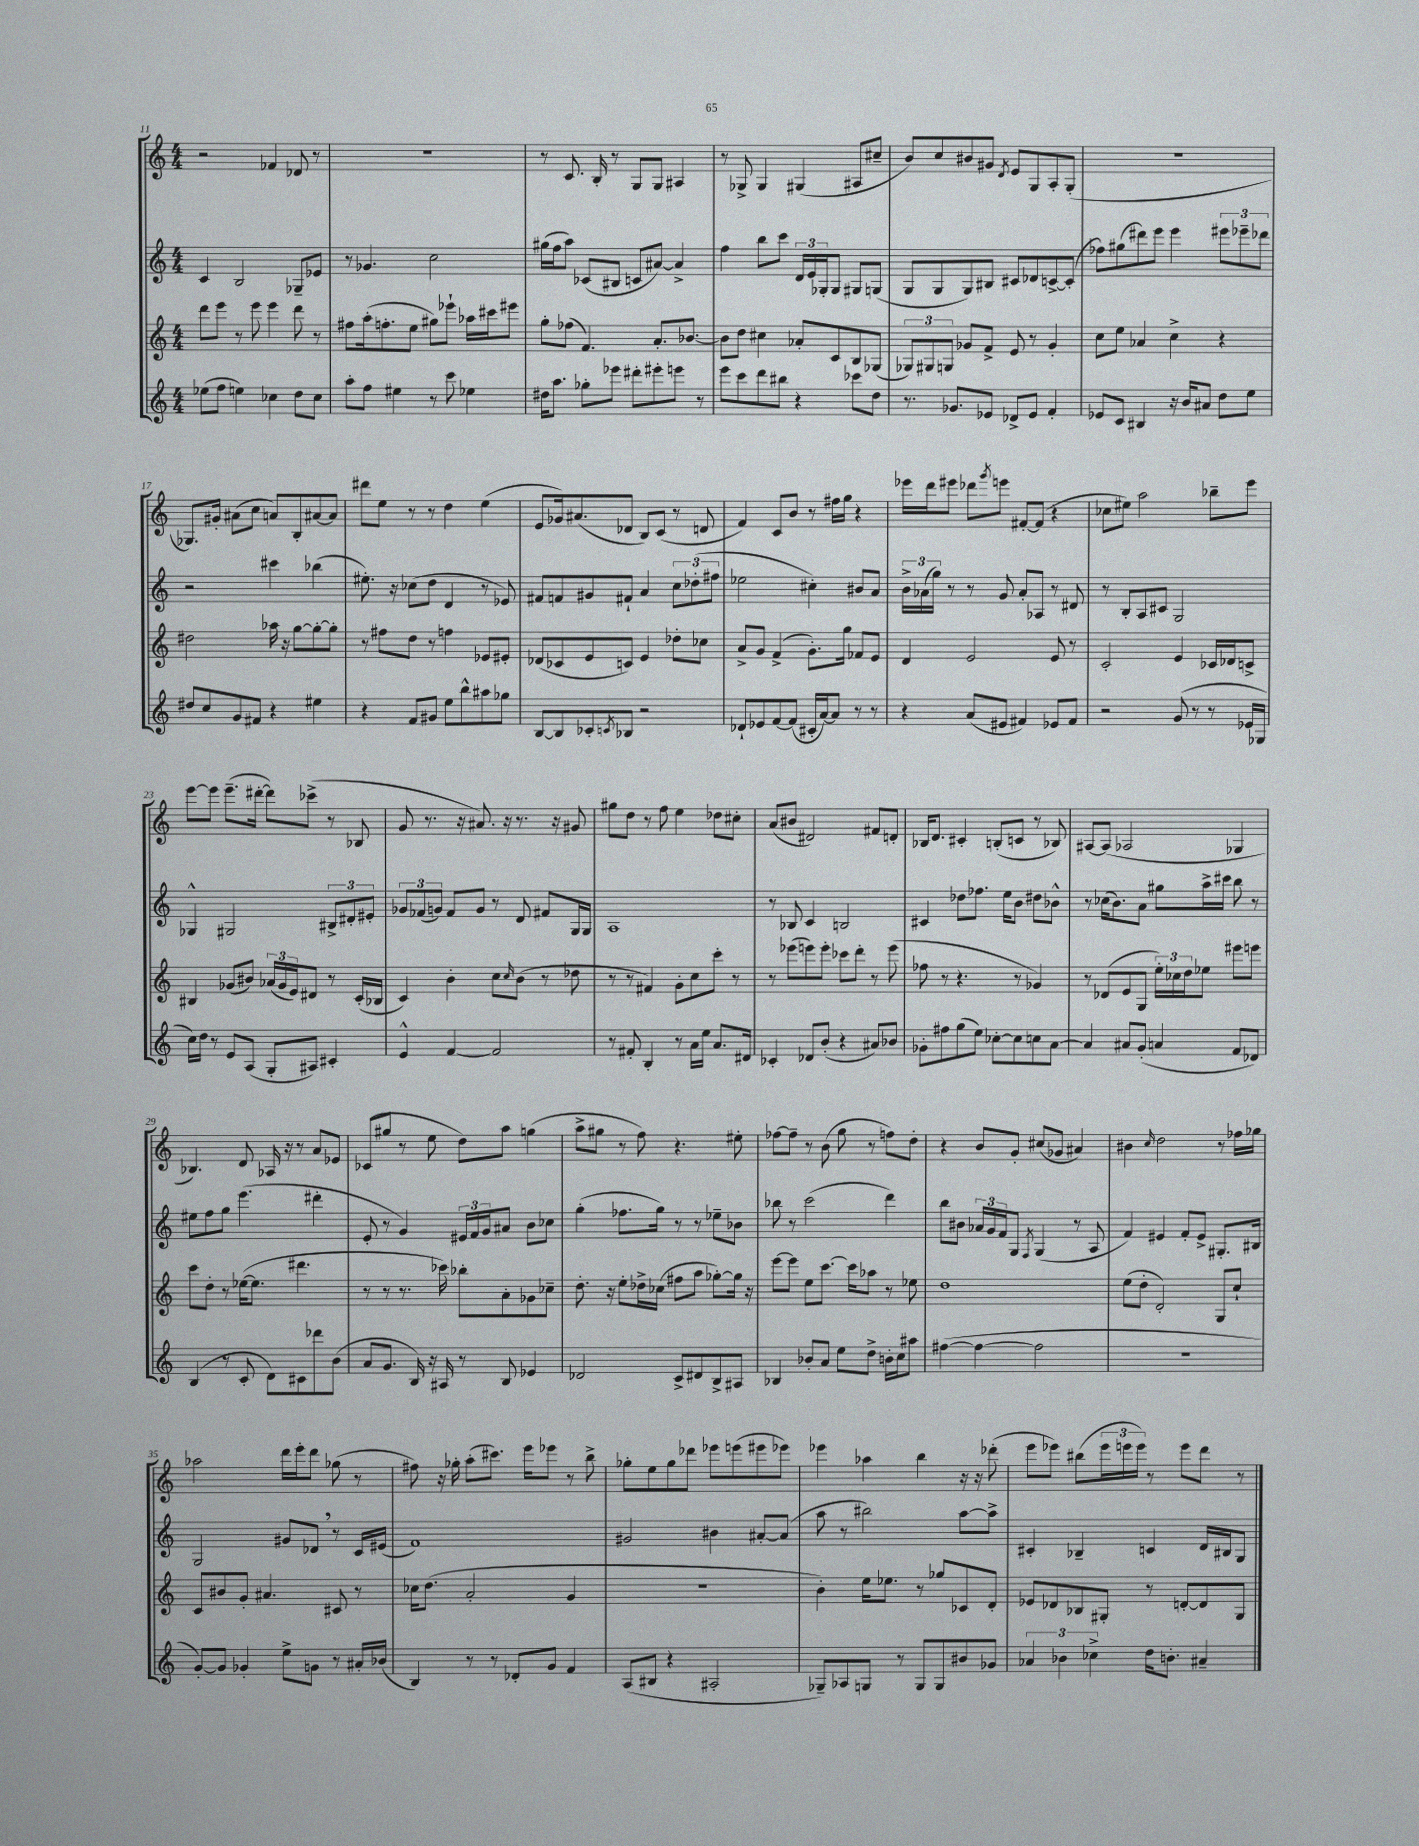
<<
\new StaffGroup <<
\new Staff = "s0" {
    \clef treble \key c \major \numericTimeSignature \time 4/4
    r2 fes'4 des'8 r8 |
    R1 |
    r8 c'8. b16-. r8 g8 g8 ais4 |
    r8 ges8-> ges4 gis4( ais8 cis''8-- |
    b'8) c''8 bis'8 gis'8 \acciaccatura { d'8 } e'8 g8 a8-. g8-.( |
    R1 |
    ges8.) gis'16-. ais'8( c''8 a'8) b8-. ais'8~ ais'8 |
    dis'''8 e''8 r8 r8 d''4 e''4( |
    e'8 ges'16) ais'8.( des'8 b8) c'8( r8 d'8 |
    f'4) c'8 b'8 r8 fis''16 g''16 r4 |
    ees'''16 d'''16 eis'''8 des'''8 \acciaccatura { g'''8 } e'''8 fis'8~-. fis'8( r4 |
    ces''8 eis''8) a''2 bes''8-- e'''8 |
    e'''8~ e'''8 e'''8.--( dis'''16~-. dis'''8) ces'''8->( r8 bes8 |
    g'8 r8. r16 ais'8.) r16 r8. r16 gis'8 |
    gis''8 d''8 r8 f''8 e''4 des''8 cis''8-. |
    a'8( bis'8 dis'2) fis'8 d'8-. |
    bes16 d'8. cis'4-. b8-.( c'8 r8 bes8) |
    ais8~ ais8( aes2 ges4 |
    bes4.) d'8 aes16 r16 r8 a'8 ees'8 |
    ces'8( gis''8 r8 e''8 d''8) a''8 g''4( |
    a''8-> gis''8 r8 f''8) r4. eis''8-. |
    fes''8~ fes''8-- r8 b'8( g''8 r8 f''8) d''8-. |
    r4 b'8 g'8-. cis''8( ges'8 ais'4) |
    bis'4 \grace { c''16 } d''2 r8 fes''16 ges''16 |
    aes''2 d'''16 e'''16-. d'''8 ges''8( r8 |
    fis''8) r16 ges''16-. a''8-.( cis'''8.) e'''16 ees'''8 r8 b''8-> |
    ges''8-. e''8 ges''8 des'''8 ees'''8 e'''8( eis'''8 ees'''8) |
    ees'''4 aes''4 b''4 r16 r16 des'''8-.( |
    e'''8 ees'''8) bis''8( \tuplet 3/2 { ees'''16 e'''16 e'''16) } r8 e'''8 d'''8 r8 \bar "|." |
}
\new Staff = "s1" {
    \clef treble \key c \major \numericTimeSignature \time 4/4
    c'4 b2 ges8-- ees'8 |
    r8 ges'4. c''2 |
    gis''16( f''16 a''8) ces'8( bis8 c'8 ais'8~) ais'4-> |
    f''4 b''8 c'''8 \tuplet 3/2 { d'16 e'16 ges16-. } ges8 gis8 g8( |
    g8 g8 g8) bis8 cis'8 des'8 c'8~-> c'8-.( |
    fes''8) gis''8( dis'''8) e'''8 e'''4 \tuplet 3/2 { eis'''8 ees'''8-- des'''8 } |
    r2 cis'''4 bes''4( |
    eis''8.-.) r16 ces''8( d''8 d'4 r8 ees'8) |
    fis'8 f'8 gis'8 fis'8-! a'4 \tuplet 3/2 { c''8 des''8-.( fis''8 } |
    ees''2 cis''4-.) bis'8 a'8 |
    \tuplet 3/2 { b'16-> aes'16( g''16) } r8 r8 g'8 aes'8-. aes8 r8 dis'8 |
    r8 b8-. a8 cis'8 g2 |
    ges4-^ gis2 \tuplet 3/2 { bis8-> dis'8-. eis'8-. } |
    \tuplet 3/2 { ges'8 fes'8( g'8) } fes'8 g'8 r8 d'8 fis'8 g16 g16 |
    a1 |
    r8 bes8 c'4 b2 |
    cis'4 des''8 fes''8. e''16 b'8 dis''8 bes'8-^ |
    r8 ces''16( b'8.) a'8 gis''8 a''16-> cis'''16 b''8 r8 |
    eis''8 f''8 g''8 e'''4.( dis'''4-. |
    e'8-. r8 g'4) \tuplet 3/2 { eis'16 f'16 g'16 } ais'8 b'8 ces''8 |
    g''4-.( fes''8. g''16) r8 r8 ees''8-- bes'8 |
    bes''8 r8 c'''2( d'''4) |
    b''8 bis'8 \tuplet 3/2 { aes'16 g'16 f'16 } g8 \acciaccatura { f8 } g4( r8 a8 |
    f'4) eis'4 f'8-. eis'8-> gis8.-. bis16 |
    g2 gis'8 des'8 \breathe r8 c'16 eis'16( |
    f'1) |
    gis'2 bis'4 ais'8~-. ais'8( |
    a''8 r8 bis''2) a''8~ a''8-> |
    cis'4-. bes4-- c'4 d'16 bis16 g8 \bar "|." |
}
\new Staff = "s2" {
    \clef treble \key c \major \numericTimeSignature \time 4/4
    d'''8 e'''8 r8 e'''8 e'''4 d'''8 r8 |
    fis''8 a''16-.( f''8.-. e''8 gis''8) ees'''8-! aes''16 cis'''16 eis'''8 |
    g''8-. fes''8( f'4.) a'8.-. bes'8.~ |
    bes'8 d''8 cis''4 aes'8-. c'8 b8 ges8( |
    \tuplet 3/2 { ges8) gis8 g8 } ges'8 f'8-> e'8 r8 ges'4-. |
    c''8 e''8 aes'4 c''4-> r4 |
    dis''2 aes''16 r16 g''8~ g''8~-. g''8-. |
    r8 fis''8 d''8 r8 f''4 ees'8 eis'8-. |
    des'8( ces'8 e'8 c'8) e'4 des''8-. ces''8 |
    a'8-> g'8 f'4->( g'8.-.) g''16 fes'8 e'8 |
    d'4 e'2 e'8 r8 |
    c'2-. e'4 ces'16 des'16 c'8-> |
    bis4 ges'8( bis'8) \tuplet 3/2 { aes'16( ges'16 e'16) } dis'8 r8 c'16-.( bes16 |
    c'4) b'4-. c''8 \grace { c''16 } b'8( r8 des''8 |
    r8 r8 fis'4) g'8-. c''8 c'''8-. r8 |
    r8 ees'''8( e'''8) e'''8-. ces'''8 d'''8-. r8 e'''8( |
    fes''8 r8 r4. r8 ges'4) |
    r8 des'8( e'8 g8 \tuplet 3/2 { e''16-.) ces''16 d''16 } ees''8 eis'''8 e'''8 |
    c'''8 d''8-. r8 ees''16~( ees''8. dis'''4. |
    r8 r8 r8. ces'''16) bes''8-. a'8-. ges'8 ces''8-- |
    d''8.-. r16 e''8-. des''16-> ces''16( fis''8 a''8 ges''8~-.) ges''16 r16 |
    e'''8~ e'''8 e''8 c'''8.~ c'''16 aes''8 r8 ees''8 |
    d''1 |
    e''8( d''8-. d'2-.) g8 c''8-! |
    c'8 bis'8 g'8-. ais'4. cis'8 r8 |
    ces''16 d''8.( a'2-. g'4 |
    r1 |
    b'4-.) e''16 ees''8. r8 ges''8 ces'8 d'8-. |
    ees'8 des'8 bes8 gis8-. r8 d'8~-. d'8 gis8 \bar "|." |
}
\new Staff = "s3" {
    \clef treble \key c \major \numericTimeSignature \time 4/4
    ees''8( f''8 e''4) ces''4 d''8 ces''8 |
    a''8-. f''8 eis''4 r8 c'''8 ees''4 |
    dis''16 a''8. ges''8-. ees'''8 dis'''8-. eis'''8-. e'''8 r8 |
    e'''8 c'''8 d'''8 bis''8 r4 ces'''8 d''8 |
    r8. ges'8. ees'8 des'8-> ees'8 f'4-. |
    ees'8 c'8 bis4 r16 b'16 ais'8 d''8 e''8 |
    dis''8 c''8 g'8 fis'8 r4 eis''4 |
    r4 f'8 gis'8 e''8 b''8-^ ais''8 ges''8 |
    b8~ b8 ces'8-. \acciaccatura { c'8 } bes8 r2 |
    des'8-! ees'8 f'8~ f'8( cis'16-. a'16~) a'8 r8 r8 |
    r4 a'8( eis'8 fis'4) ees'8 fis'8 |
    r2 g'8( r8 r8 ees'16 ges16 |
    c''16) d''16 r8 e'8 a8( g8-. ais8) cis'4-. |
    e'4-^ f'4~ f'2 |
    r8 fis'8-. b4-. r8 a'16 e''16 a'8. dis'16 |
    ces'4-. des'8 b'8-.( r4 ais'8) bes'8 |
    ges'8-. fis''8 g''8( e''8) ces''8~-. ces''8 c''8 a'8~ |
    a'4 ais'8 g'8-.( a'4 f'8 des'8) |
    b4( r8 c'8-. d'8) cis'8 des'''8 b'8( |
    a'8 g'8. b16) r16 ais16 r8 b8 ees'4 |
    des'2 c'8-> dis'8 b8-> ais8 |
    bes4 bes'8-. a'8 e''8 d''8-> b'16-. c''16 ais''8 |
    fis''4~( fis''4~ fis''2 |
    R1 |
    g'8~-.) g'8 ges'4-. e''8-> g'8 r8 ais'16-. bes'16( |
    b4) r8 r8 des'8-. g'8 f'4 |
    a8( bis8 r4 ais2-. |
    ges8--) aes8 g8 r8 g8 g8 bis'8 ges'8 |
    \tuplet 3/2 { aes'4 bes'4 ces''4-> } d''16 b'8.-. ais'4-- \bar "|." |
}
>>
>>
\layout { \context { \Score currentBarNumber = #11 } }
